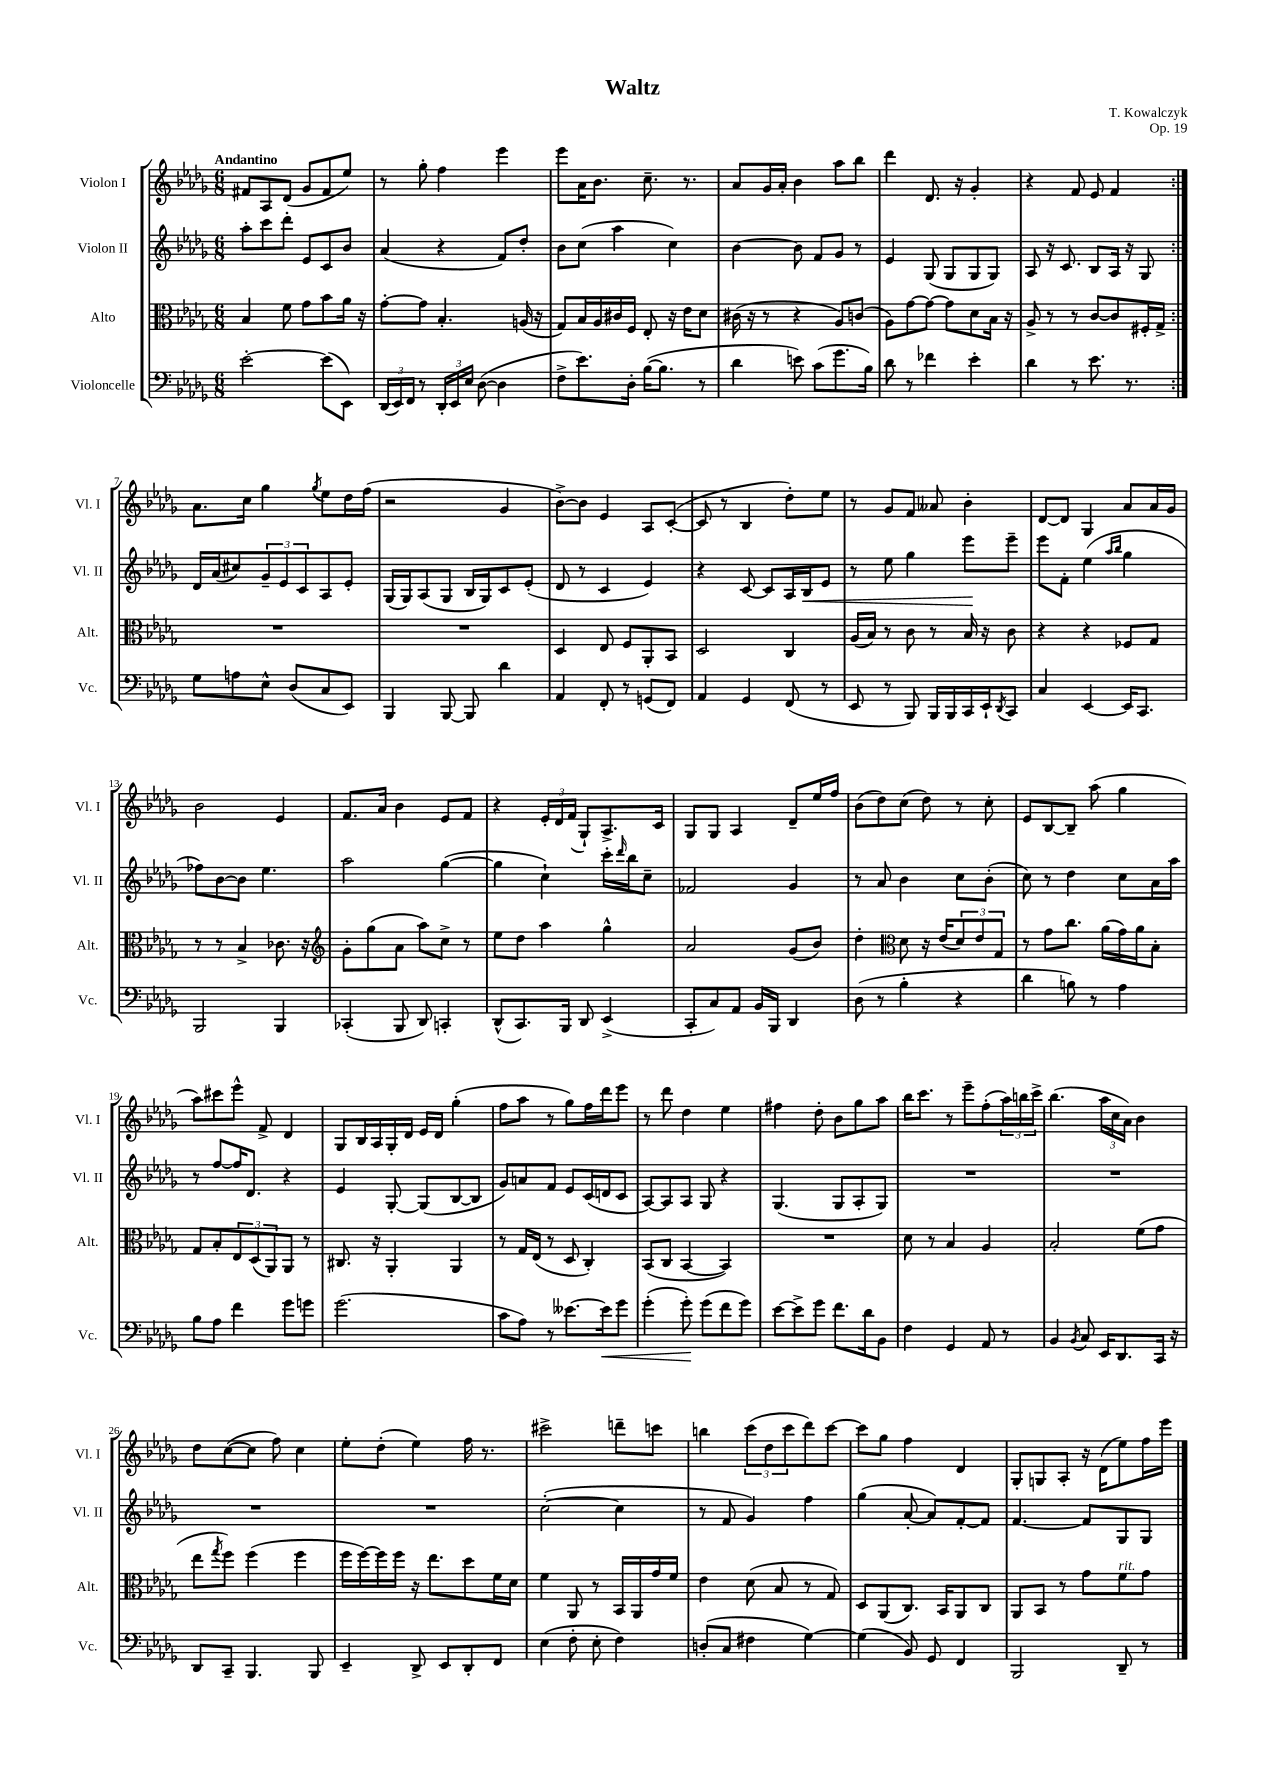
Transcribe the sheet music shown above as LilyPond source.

\header { title = "Waltz" composer = "T. Kowalczyk" opus = "Op. 19" }
<<
\new StaffGroup <<
\new Staff = "s0" \with { instrumentName = "Violon I" shortInstrumentName = "Vl. I" } {
    \clef treble \key des \major \numericTimeSignature \time 6/8 \tempo "Andantino"
    \repeat volta 2 { fis'8 aes8 des'8( ges'8 fis'8 ees''8) |
    r8 ges''8-. f''4 ees'''4 |
    ees'''8 aes'16 bes'8. c''8.-- r8. |
    aes'8 ges'16 aes'16-. bes'4 aes''8 bes''8 |
    des'''4 des'8. r16 ges'4-. |
    r4 f'8 ees'8 f'4 | }
    aes'8. c''16 ges''4 \acciaccatura { ges''8 } ees''8 des''16 f''16( |
    r2 ges'4 |
    bes'8~->) bes'8 ees'4 aes8 c'8~-.( |
    c'8 r8 bes4 des''8-.) ees''8 |
    r8 ges'8 f'8 aeses'8 bes'4-. |
    des'8~ des'8 ges4 aes'8 aes'16 ges'16 |
    bes'2 ees'4 |
    f'8. aes'16 bes'4 ees'8 f'8 |
    r4 \tuplet 3/2 { ees'16-. des'16 f'16( } ges8-!) aes8.-> c'16 |
    ges8 ges8 aes4 des'8-- ees''16 f''16 |
    bes'8( des''8) c''8( des''8) r8 c''8-. |
    ees'8 bes8~ bes8-- aes''8( ges''4 |
    aes''8) cis'''8 ees'''8-^ f'8-> des'4 |
    ges8 bes16 aes16 ges16-. des'16 ees'16 des'16 ges''4-.( |
    f''8 aes''8 r8 ges''8) f''16 des'''16 ees'''8 |
    r8 des'''8 des''4 ees''4 |
    fis''4 des''8-. bes'8 ges''8 aes''8 |
    bes''16 c'''8. r8 ees'''8-- f''8-.( \tuplet 3/2 { aes''16) b''16 c'''16-> } |
    bes''4.( \tuplet 3/2 { aes''16 c''16 aes'16) } bes'4 |
    des''8 c''8~( c''8 f''8) c''4 |
    ees''8-. des''8-.( ees''4) f''16 r8. |
    cis'''2-> d'''8-- c'''8 |
    b''4 \tuplet 3/2 { c'''8( des''8 c'''8 } des'''8) c'''8~ |
    c'''8 ges''8 f''4 des'4 |
    ges8-. g8 aes8-. r16 des'16( ees''8) f''16 ees'''16 \bar "|." |
}
\new Staff = "s1" \with { instrumentName = "Violon II" shortInstrumentName = "Vl. II" } {
    \clef treble \key des \major \numericTimeSignature \time 6/8
    \repeat volta 2 { aes''8-. c'''8 des'''8-. ees'8 c'8 bes'8 |
    aes'4( r4 f'8) des''8-. |
    bes'8 c''8( aes''4 c''4) |
    bes'4~ bes'8 f'8 ges'8 r8 |
    ees'4 ges8( ges8 ges8 ges8) |
    aes8 r16 c'8. bes8 aes16 r16 ges8 | }
    des'16 aes'16( cis''8) \tuplet 3/2 { ges'8-- ees'8 c'8 } aes8 ees'8-. |
    ges16( ges16) aes8( ges8 bes16 ges16) c'8 ees'8-.( |
    des'8 r8 c'4 ees'4) |
    r4 c'8~ c'8 aes16 bes16\< ees'8 |
    r8 ees''8 ges''4 ees'''8\! ees'''8-- |
    ees'''8 f'8-. ees''4( \grace { aes''16 bes''16 } ges''4 |
    fes''8) bes'8~ bes'8 ees''4. |
    aes''2 ges''4~( |
    ges''4 c''4-!) c'''16-. \grace { des'''16 } bes''16 c''8-- |
    fes'2 ges'4 |
    r8 aes'8 bes'4 c''8 bes'8-.( |
    c''8) r8 des''4 c''8 aes'16 aes''16 |
    r8 f''8~ f''16 des'8. r4 |
    ees'4 ges8~-. ges8( bes8~ bes8 |
    ges'8) a'8 f'8 ees'8 c'16( d'16 c'8 |
    aes8~) aes8 aes8 ges8 r4 |
    ges4.( ges8 aes8-. ges8) |
    R2. |
    R2. |
    R2. |
    R2. |
    c''2~-.( c''4 |
    r8 f'8 ges'4) f''4 |
    ges''4( aes'8~-. aes'8) f'8~-. f'8 |
    f'4.~ f'8 ges8 ges8 \bar "|." |
}
\new Staff = "s2" \with { instrumentName = "Alto" shortInstrumentName = "Alt." } {
    \clef alto \key des \major \numericTimeSignature \time 6/8
    \repeat volta 2 { bes4 f'8 ges'8 bes'8 aes'16 r16 |
    ges'8~-. ges'8 bes4.-. a16( r16 |
    ges8) bes16 aes16 cis'16 f16 ees8-. r16 ees'16 des'8 |
    cis'16( r16 r8 r4 aes8) c'8( |
    aes8) ges'8~ ges'8~ ges'8 des'8 bes16 r16 |
    aes8-> r8 r8 c'8~ c'8 fis16-. ges16-> | }
    R2. |
    R2. |
    des4 ees8 f8 aes,8-. bes,8 |
    des2 c4 |
    aes16( bes16) r8 c'8 r8 bes16 r16 c'8 |
    r4 r4 fes8 ges8 |
    r8 r8 bes4-> ces'8. r16 |
    \clef treble ges'8-. ges''8( aes'8 aes''8) c''8-> r8 |
    ees''8 des''8 aes''4 ges''4-^ |
    aes'2 ges'8( bes'8) |
    des''4-. \clef alto des'8 r16 ees'16( \tuplet 3/2 { des'8) ees'8 ges8 } |
    r8 ges'8 c''8. aes'16( ges'16) aes'16 bes8-. |
    ges8 bes8-. \tuplet 3/2 { ees8 des8( aes,8) } aes,8 r8 |
    cis8. r16 aes,4-. aes,4 |
    r8 ges16 ees16( r8 des8 c4-.) |
    bes,8( c8 bes,4~ bes,4) |
    R2. |
    des'8 r8 bes4 aes4 |
    bes2-. f'8( ges'8 |
    ees''8 \acciaccatura { ges''8 } f''8) f''4( f''4 |
    f''16 f''16~) f''16 f''16 r16 ees''8. des''8 f'16 des'16 |
    f'4 aes,8 r8 bes,16 aes,16 ges'16 f'16 |
    ees'4 des'8( bes8 r8 ges8) |
    des8 aes,8( c8.) bes,16 aes,8 c8 |
    aes,8 bes,8 r8 ges'8 f'8^\markup { \italic "rit." } ges'8 \bar "|." |
}
\new Staff = "s3" \with { instrumentName = "Violoncelle" shortInstrumentName = "Vc." } {
    \clef bass \key des \major \numericTimeSignature \time 6/8
    \repeat volta 2 { ees'2~-. ees'8( ees,8) |
    \tuplet 3/2 { des,16( ees,16) f,16 } r8 \tuplet 3/2 { des,16-. ees,16 ees16 } des8~( des4 |
    f8-> ees'8.) des16-. bes16~( bes8. r8 |
    des'4 e'8) c'8( ges'8. bes16) |
    des'8 r8 fes'4 ees'4-. |
    des'4 r8 ees'8. r8. | }
    ges8 a8 ees8-^ des8( c8 ees,8) |
    bes,,4 bes,,8~ bes,,8 des'4 |
    aes,4 f,8-. r8 g,8( f,8) |
    aes,4 ges,4 f,8( r8 |
    ees,8 r8 bes,,8) bes,,16 bes,,16 c,16 ees,16-! \acciaccatura { des,8 } c,8 |
    c4 ees,4~ ees,16 c,8. |
    bes,,2 bes,,4 |
    ces,4-.( bes,,8 des,8) c,4-. |
    des,8-^( c,8.) bes,,16 des,8 ees,4->( |
    c,8-. c8) aes,8 bes,16 bes,,16 des,4 |
    des8( r8 bes4-. r4 |
    des'4 b8) r8 aes4 |
    bes8 aes8 f'4 ges'8 g'8 |
    ges'2.( |
    c'8 aes8) r8 eeses'8.~ eeses'16\< ges'8 |
    ges'4-.( ges'8-.\!) ges'8( f'8 ges'8) |
    ees'8~ ees'8-> ges'8 f'8. des'16 bes,8 |
    f4 ges,4 aes,8 r8 |
    bes,4 \acciaccatura { bes,8 } c8 ees,16 des,8. c,16 r16 |
    des,8 c,8-- bes,,4. bes,,8 |
    ees,4-- des,8-> ees,8 des,8-. f,8 |
    ees4( f8-. ees8-. f4) |
    d8-.( c8 fis4 ges4~) |
    ges4( bes,8) ges,8 f,4 |
    bes,,2 des,8-- r8 \bar "|." |
}
>>
>>
